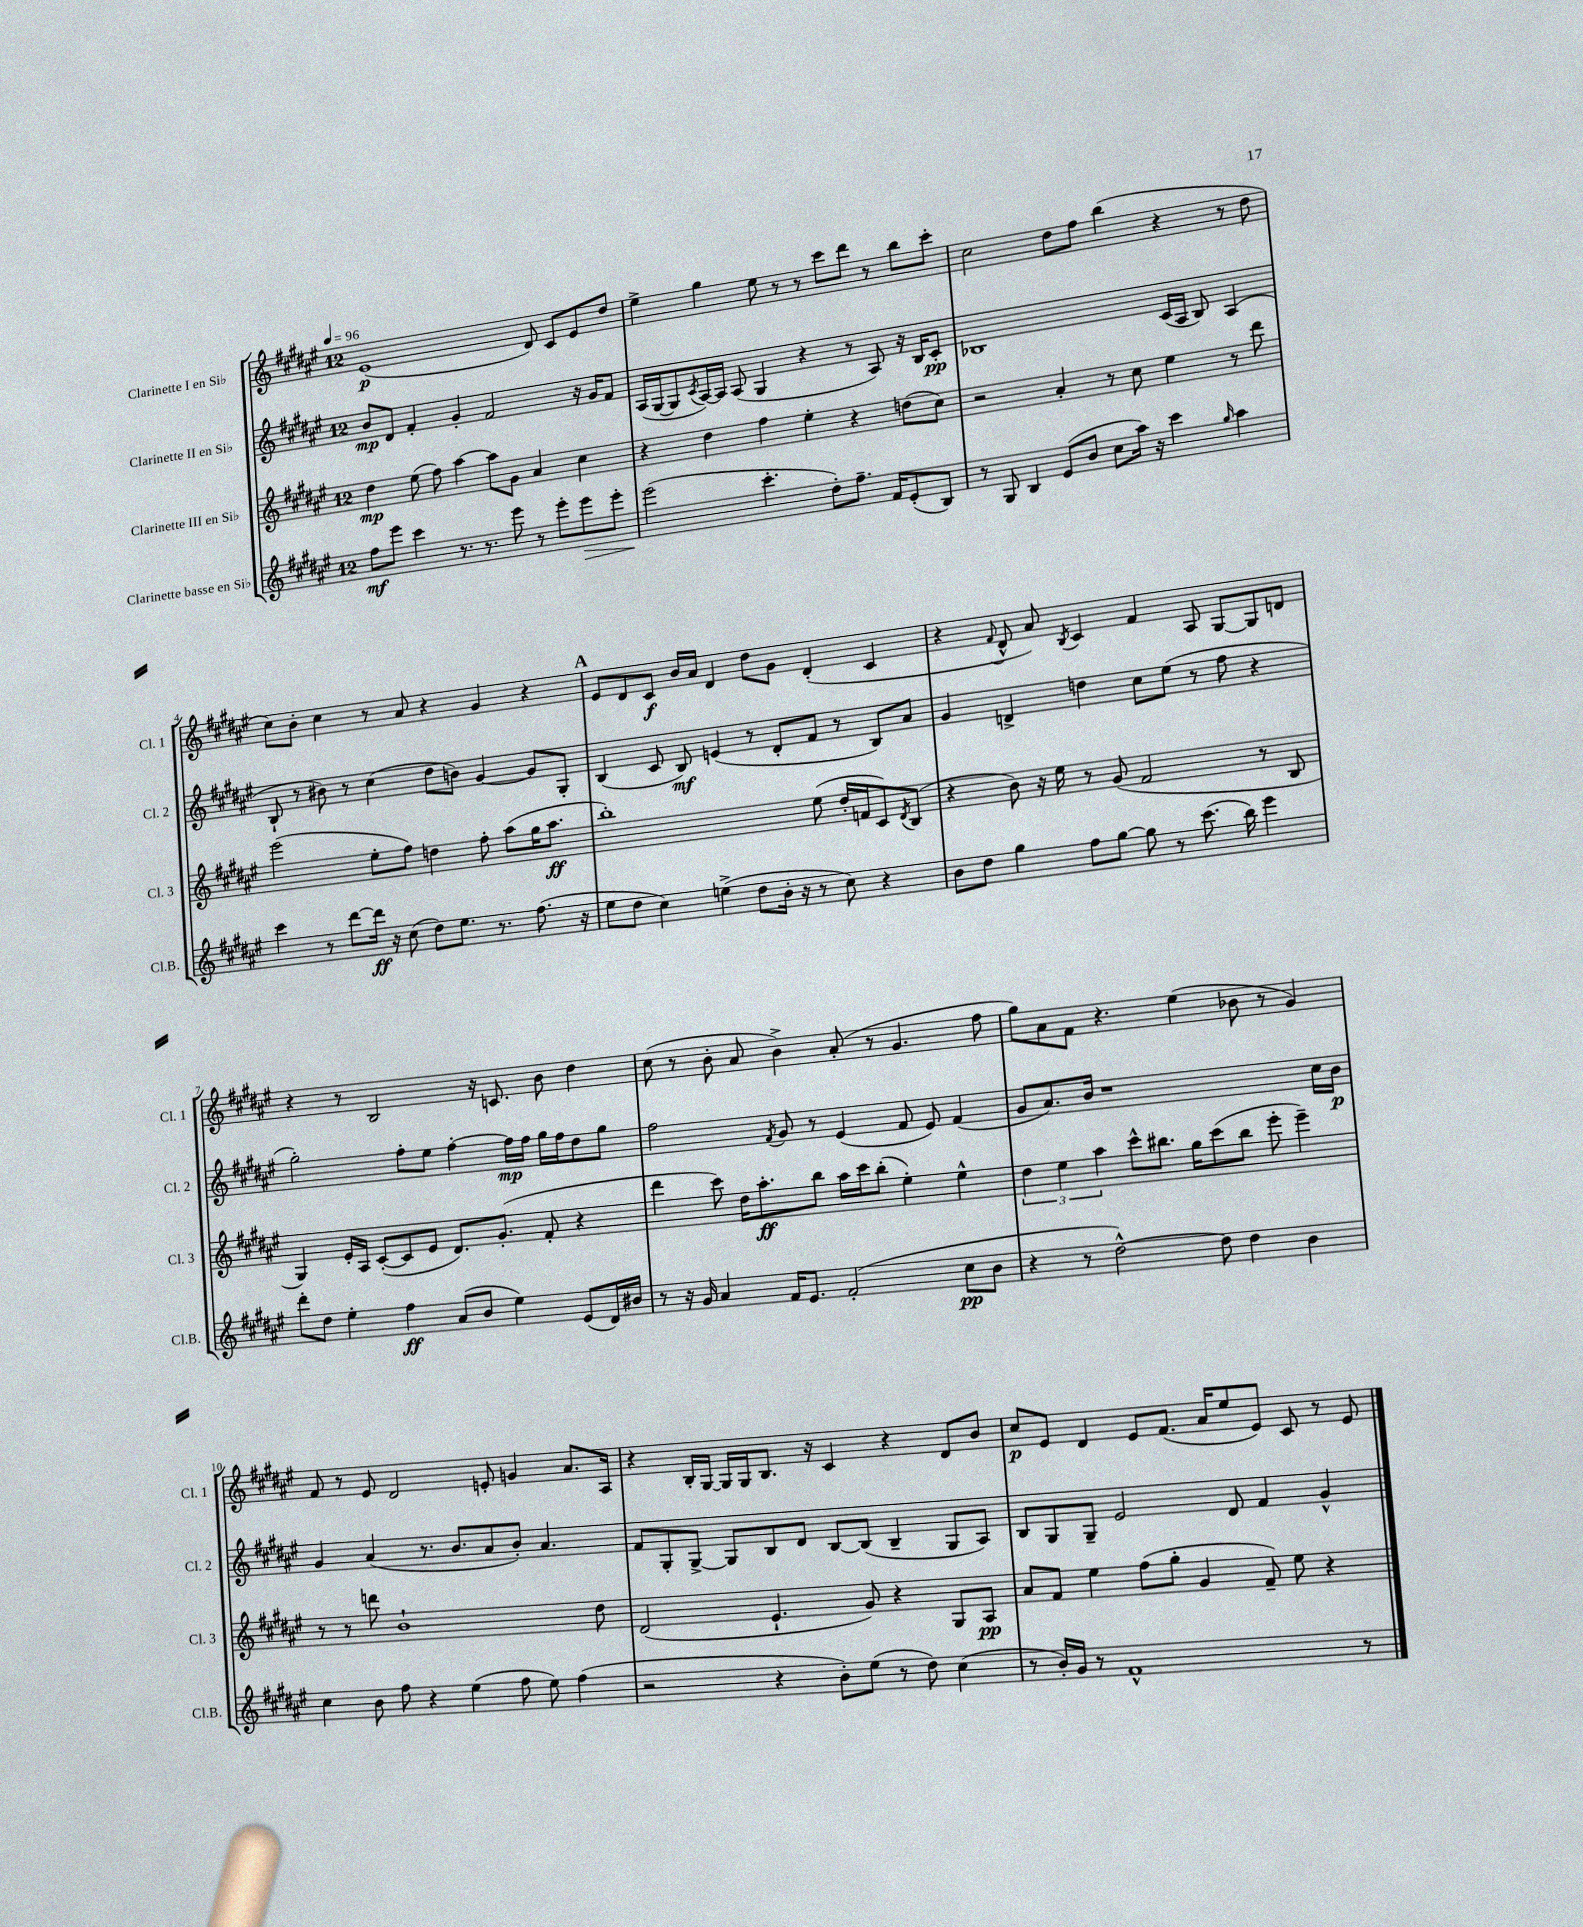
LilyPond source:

<<
\new StaffGroup <<
\new Staff = "s0" \with { instrumentName = "Clarinette I en Sib" shortInstrumentName = "Cl. 1" } {
    \clef treble \key fis \major \once \override Staff.TimeSignature.style = #'single-digit \time 12/8 \tempo 4 = 96
    eis'1\p( dis'8) cis'8 eis'8 dis''8 |
    eis''4-> gis''4 eis''8 r8 r8 cis'''8 dis'''8 r8 b''8 cis'''8-. |
    cis''2 dis''8 fis''8 b''4( r4 r8 dis''8 |
    cis''8) b'8-. cis''4 r8 ais'8 r4 gis'4 r4 |
    \mark \markup { \bold "A" } eis'8 dis'8 cis'8\f b'16 ais'16 dis'4 dis''8 gis'8 dis'4-.( cis'4 |
    r4 \appoggiatura { fis'8 } dis'8-^ ais'8) \acciaccatura { b8 } cis'4 fis'4 ais8 gis8~ gis8 d'8 |
    r4 r8 b2 r16 c'8. b'8 dis''4 |
    cis''8( r8 b'8-. ais'8 b'4->) ais'8-.( r8 gis'4. fis''8 |
    gis''8) ais'8 fis'8 r4. eis''4( bes'8 r8 gis'4) |
    fis'8 r8 eis'8 dis'2 e'8-. g'4 ais'8. ais16 |
    r4 b16-. gis16~ gis16 gis16 b8. r16 cis'4 r4 dis'8 b'8 |
    cis''8\p eis'8 dis'4 eis'8 fis'8.( ais'16 eis''8 eis'8) cis'8 r8 eis'8 \bar "|." |
}
\new Staff = "s1" \with { instrumentName = "Clarinette II en Sib" shortInstrumentName = "Cl. 2" } {
    \clef treble \key fis \major \once \override Staff.TimeSignature.style = #'single-digit \time 12/8
    b'8\mp dis'8 fis'4-. gis'4-. fis'2 r16 gis'16 fis'8 |
    ais16( gis16~ gis8 \acciaccatura { cis'8 } ais16~) ais16 ais8( gis4 r4 r8 ais8) r16 b16 cis'8-.\pp |
    bes1 cis'16( ais16 bes8) ais4( |
    b8-! r8 bis'8) r8 cis''4( dis''8 b'8) gis'4~ gis'8 gis8-. |
    \mark \markup { \bold "A" } b4( cis'8 b8\mf) e'4( r8 dis'8-. fis'8 r8 b8) ais'8 |
    gis'4 d'4-> d''4 cis''8 eis''8( r8 fis''8 r4 |
    gis''2-.) fis''8-. eis''8 fis''4~-. fis''16\mp fis''16 gis''16 fis''16 dis''8 gis''8 |
    fis''2 \acciaccatura { fis'8 } gis'8 r8 eis'4( fis'8 eis'8) fis'4( |
    gis'8 ais'8.) b'16 r1 cis''16 b'16\p |
    gis'4 ais'4( r8. b'8. ais'8 b'8-.) ais'4. |
    fis'8 gis8-. gis8~-> gis8 b8 dis'8 b8~ b8( b4-- gis8 ais8) |
    b8 gis8 gis8-- eis'2 dis'8 fis'4 gis'4-^ \bar "|." |
}
\new Staff = "s2" \with { instrumentName = "Clarinette III en Sib" shortInstrumentName = "Cl. 3" } {
    \clef treble \key fis \major \once \override Staff.TimeSignature.style = #'single-digit \time 12/8
    dis''4\mp eis''8( fis''8) ais''4~ ais''8 gis'8 ais'4 cis''4 |
    r4 dis''4 fis''4 eis''4-. r4 d''8( cis''8) |
    r2 ais'4-. r8 cis''8 eis''4 r8 dis'''8 |
    eis'''2( eis''8-. fis''8) d''4 fis''8-. ais''8( gis''16 ais''8.\ff |
    \mark \markup { \bold "A" } b''1-.) eis''8( dis''16-. f'16 cis'8) \acciaccatura { dis'8 } b8( |
    r4 b'8) r16 eis''16 r8 gis'8( fis'2 r8 b8 |
    gis4) eis'16-. ais16 cis'8~-.( cis'8 eis'8 dis'8.) gis'8.-.( fis'8-. r4 |
    dis'''4 cis'''8) dis''16 ais''8.-.\ff b''8 ais''16 cis'''16 b''8-.( eis''4-.) eis''4-^ |
    \tuplet 3/2 { dis''4 eis''4 ais''4 } cis'''8-^ bis''8. gis''16 cis'''8( bis''8 eis'''8-. eis'''4--) |
    r8 r8 d'''8 b'1-! dis''8 |
    dis'2( eis'4.-! gis'8) r4 gis8 ais8\pp |
    ais'8 fis'8 eis''4 fis''8( gis''8-. gis'4 fis'8--) eis''8 r4 \bar "|." |
}
\new Staff = "s3" \with { instrumentName = "Clarinette basse en Sib" shortInstrumentName = "Cl.B." } {
    \clef treble \key fis \major \once \override Staff.TimeSignature.style = #'single-digit \time 12/8
    fis''8\mf eis'''8 cis'''4 r8. r8. eis'''8 r8 eis'''8-. eis'''8\> eis'''8-. |
    eis'''2\!( cis'''4.-. dis''8-.) fis''8.-- fis'16 eis'8-.( b8) |
    r8 gis8 b4 eis'8( b'8 cis''8 ais''16) r16 cis'''4 \grace { gis''16 } ais''4 |
    cis'''4 r8 dis'''8~ dis'''16\ff r16 cis''8( dis''8) eis''8. r8. fis''8.( r16 |
    \mark \markup { \bold "A" } eis''8 dis''8 cis''4) e''4->( dis''8 b'16-. r16 r8 cis''8) r4 |
    b'8 dis''8 gis''4 fis''8 gis''8~ gis''8 r8 cis'''8.( b''16) eis'''4 |
    dis'''8-. dis''8 eis''4-. fis''4\ff ais'8( b'8 eis''4) eis'8( dis'16) bis'16 |
    r8 r16 gis'16 ais'4 fis'16 eis'8. fis'2-.( cis''8\pp b'8 |
    r4 r8 dis''2~-^) dis''8 dis''4 b'4 |
    cis''4 b'8 fis''8 r4 eis''4( fis''8 eis''8) fis''4( |
    r2 r4 b'8-.) eis''8( r8 dis''8) cis''4( |
    r8 b'16-.) gis'16 r8 fis'1-^ r8 \bar "|." |
}
>>
>>
